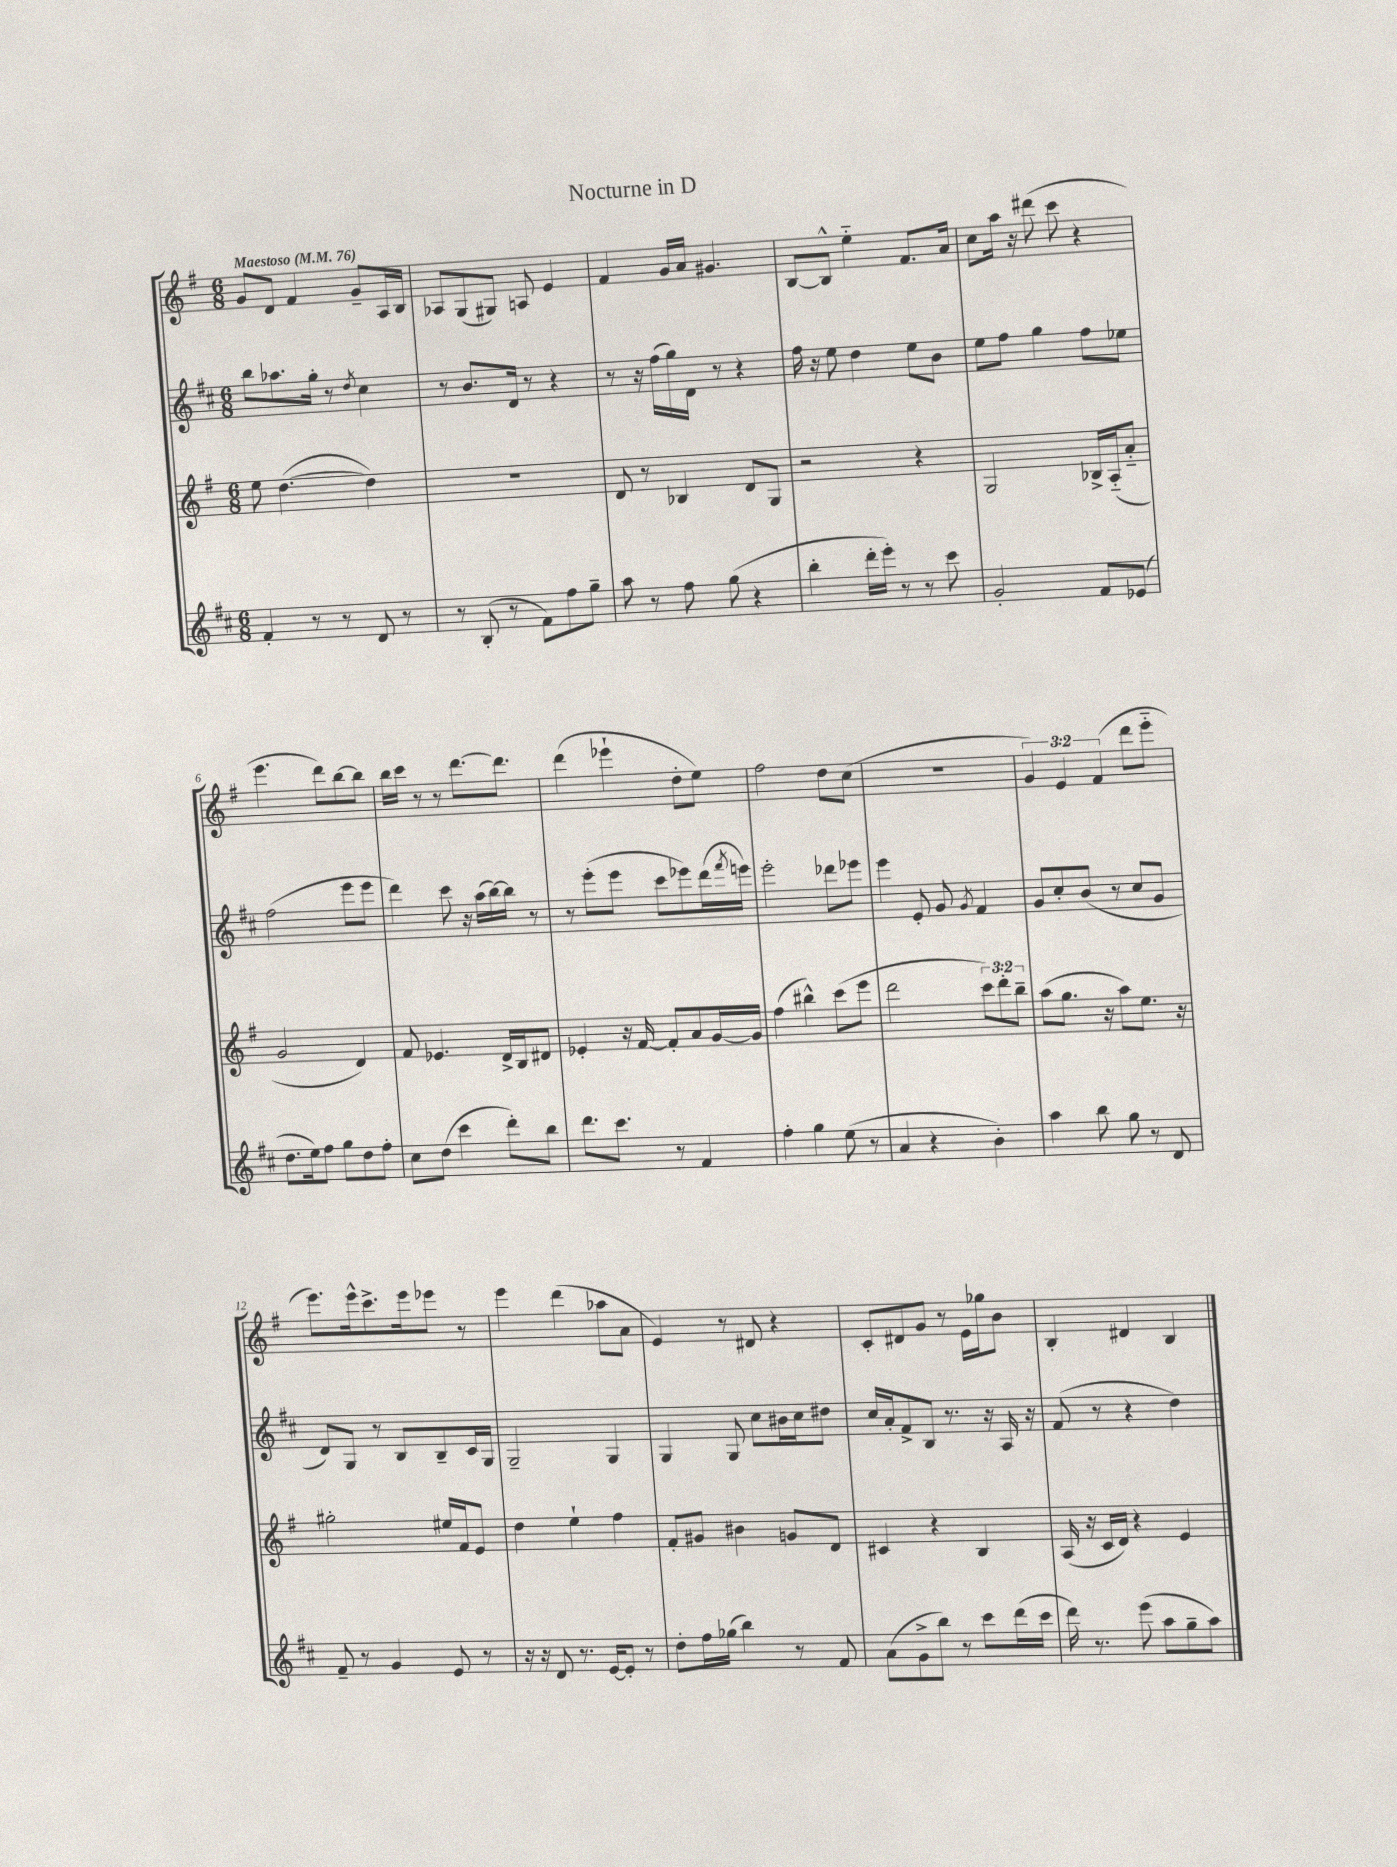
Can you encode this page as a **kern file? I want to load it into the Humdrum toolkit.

**kern	**kern	**kern	**kern
*staff4	*staff3	*staff2	*staff1
*clefG2	*clefG2	*clefG2	*clefG2
*k[f#c#]	*k[f#]	*k[f#c#]	*k[f#]
*M6/8	*M6/8	*M6/8	*M6/8
*MM76	*MM76	*MM76	*MM76
4f#'/	8ee\	8bb\L	8g/L
.	([4.dd\	8.aa-\	8d/J
8r	.	.	4f#/
.	.	16gg'\Jk	.
8r	.	8r	.
.	.	8qdd/	.
8d/	4dd\])	4cc#\	8g~/L
8r	.	.	16A/L
.	.	.	16B/JJ
=	=	=	=
8r	2.r	8r	8A-/L
(8B'/	.	8.b/L	(8G/
8r	.	.	8G#/J)
.	.	16d/Jk	.
8f#\L)	.	8r	8A/
8ff#\	.	4r	4e/
8gg~\J	.	.	.
=	=	=	=
8aa\	8d/	8r	4f#/
8r	8r	16r	.
.	.	(16ff#\LL	.
8ff#\	4B-/	16gg\)	16g/LL
.	.	16d\JJ	16a/JJ
(8gg\	.	8r	4.g#/
4r	8d/L	4r	.
.	8G/J	.	.
=	=	=	=
4bb'\	2r	16ff#\	[8B/L
.	.	16r	.
.	.	8ee\	8B^^/]J
16ddd'\LL	.	4dd\	4ee'~\
16eee'\JJ)	.	.	.
8r	.	.	.
8r	4r	8ee\L	8.f#/L
8ccc#\	.	8b\J	.
.	.	.	16a/Jk
=	=	=	=
2g'/	2G/	8ee\L	8cc\L
.	.	8ff#\J	16aa\Jk
.	.	.	16r
.	.	4gg\	(8ddd#\
.	.	.	8ccc\
8f#/L	16B-^/LL	8ff#\L	4r
.	(16A'~/J	.	.
(8e-/J	8a'~/J	8ee-\J	.
=	=	=	=
8.dd\L	2g/	(2ff#\	4.eee\
16ee\k)	.	.	.
8ff#\J	.	.	.
8gg\L	.	.	8ddd\L)
8dd\	4d/)	8eee\L	[8bb\
8ff#'\J	.	8eee\J	8bb\]J
=	=	=	=
8cc#\L	8f#/	4ddd\)	16bb\LL
.	.	.	16ccc\JJ
(8dd\J	4.e-/	.	8r
4ccc#\	.	8ccc#\	8r
.	.	16r	[8.ddd\L
.	.	(16aa\LL	.
8ddd'\L)	16d^/LL	[16bb\)	.
.	16B/J	16bb\]JJ	8.ddd\]J
8bb\J	8d#/J	8r	.
=	=	=	=
8.ddd\L	4e-'/	8r	(4ddd\
.	.	(8eee'\L	.
8.ccc#\J	.	.	.
.	16r	8eee\J	4eee-`\
.	[16f#/	.	.
8r	8f#'/]L	8ccc#\L	.
4f#/	8a/	8eee-\)	8dd'\L
.	[16g/L	(16ddd\L	8ee\J)
.	.	8qfff#/	.
.	16g/]JJ	16eee\JJ)	.
=	=	=	=
4ff#'\	(4ff#\	2eee'\	2ff#\
4gg\	4bb#^^\)	.	.
(8ee\	(8ccc\L	8ddd-\L	8dd\L
8r	8eee\J	8eee-\J	(8cc\J
=	=	=	=
4a/	2ddd\	4eee\	2.r
4r	.	8e'/	.
.	.	8g/	.
.	.	8qg/	.
4b'\)	12ccc\L)	4f#/	.
.	12ddd'\	.	.
.	12bb~\J	.	.
=	=	=	=
4aa\	(8aa\L	8g/L	6g/)
.	8.gg\J	8cc#'/	.
.	.	.	6e/
8bb\	.	(8b/J	.
.	16r	.	.
.	.	.	(6f#/
8gg\	8aa\L)	8r	.
8r	8.ee\J	8cc#/L	8ddd\L
8d/	.	8g/J	8eee'~\J
.	16r	.	.
=	=	=	=
8f#~/	2gg#'\	8d/L)	8.eee\L)
8r	.	8G/J	.
.	.	.	16eee^^\k
4g/	.	8r	8.ccc^\
.	.	8B/L	.
.	.	.	16eee\k
8e/	16ee#/LL	8B~/	8eee-\J
.	16f#/J	.	.
8r	8e/J	16c#/L	8r
.	.	16G/JJ	.
=	=	=	=
16r	4dd\	2G~/	4eee\
16r	.	.	.
8d/	.	.	.
8.r	4ee`\	.	(4ddd\
[16e/LK	.	.	.
8e'/]J	4ff#\	4G/	8aa-\L
8r	.	.	8a\J
=	=	=	=
8dd'\L	8f#'/L	4G/	4e/)
16ff#\L	8g#/J	.	.
(16gg-\JJ	.	.	.
4bb\)	4b#\	8G/	8r
.	.	8cc#\L	8d#/
8r	8g/L	16b#\L	4r
.	.	16cc#\J	.
8f#/	8d/J	8dd#\J	.
=	=	=	=
(8a\L	4c#/	16cc#/LL	8c'/L
.	.	16a'/J	.
8g^\	.	8f#^/	8d#/
8bb\J)	4r	8B/J	8g/J
8r	.	8.r	8r
8ccc#\L	4B/	.	16e\LL
.	.	16r	16gg-\J
(16ddd\L	.	16A/	8b\J
16ccc#\JJ	.	16r	.
=	=	=	=
16ddd\)	(16A/	(8f#/	4B'/
8.r	16r	.	.
.	16c/LL	8r	.
.	16d/JJ)	.	.
(8eee\	4r	4r	4d#/
8aa\L	.	.	.
8gg~\	4e/	4dd\)	4B/
8aa\J)	.	.	.
==	==	==	==
*-	*-	*-	*-
